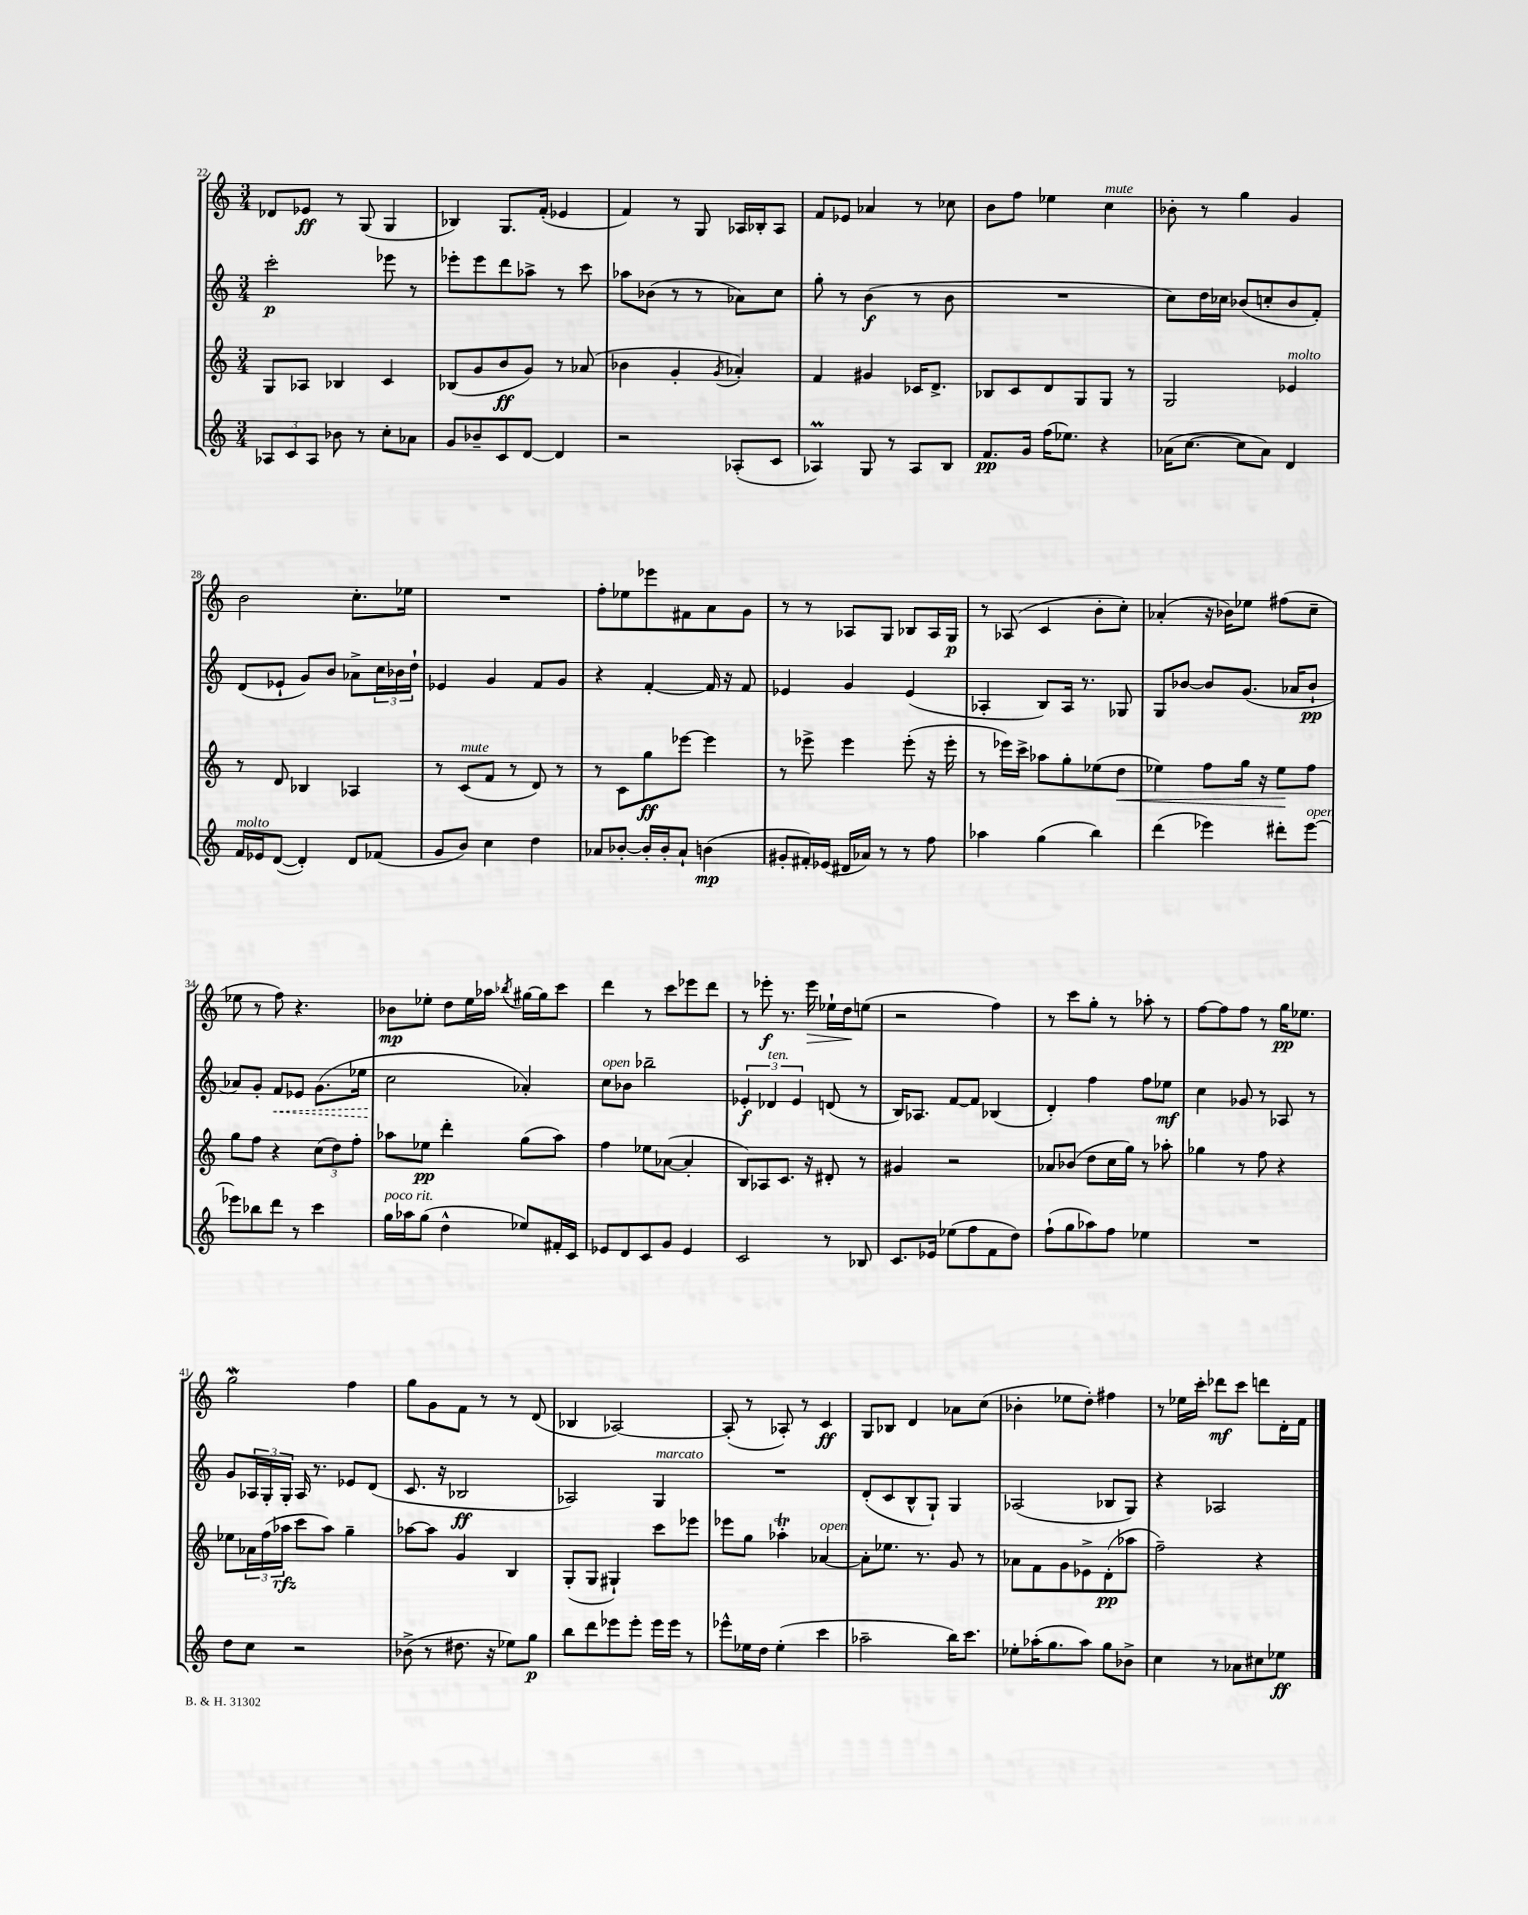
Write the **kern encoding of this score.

**kern	**dynam	**kern	**dynam	**kern	**dynam	**kern	**dynam
*part4	*part4	*part3	*part3	*part2	*part2	*part1	*part1
*staff4	*staff4	*staff3	*staff3	*staff2	*staff2	*staff1	*staff1
*clefG2	*	*clefG2	*	*clefG2	*	*clefG2	*
*k[]	*	*k[]	*	*k[]	*	*k[]	*
*M3/4	*	*M3/4	*	*M3/4	*	*M3/4	*
=22	=22	=22	=22	=22	=22	=22	=22
12A-X/L	.	8G/L	.	2ccc'\	p	8d-X/L	.
12c/	.	.	.	.	.	.	.
.	.	8A-X/J	.	.	.	8e-X/J	ff
12A-/J	.	.	.	.	.	.	.
8b-X\	.	4B-X/	.	.	.	8r	.
8r	.	.	.	.	.	(8G/	.
8cc'\L	.	4c/	.	8eee-X\	.	4G/	.
8a-X\J	.	.	.	8r	.	.	.
=23	=23	=23	=23	=23	=23	=23	=23
8g/L	.	(8B-X/L	.	8eee-X'\L	.	4B-X/)	.
8b-X~/	.	8g/	.	8eee-\	.	.	.
8c/	.	8b/	ff	8ddd\	.	8.G/L	.
[8d/J	.	8g/J)	.	8aa-X^\J	.	.	.
.	.	.	.	.	.	(16f'/Jk	.
4d/]	.	8r	.	8r	.	4e-X/	.
.	.	(8a-X/	.	8ccc\	.	.	.
=24	=24	=24	=24	=24	=24	=24	=24
2r	.	4b-X\	.	8aa-X\L	.	4f/)	.
.	.	.	.	(8b-X\J	.	.	.
.	.	4g'/	.	8r	.	8r	.
.	.	.	.	8r	.	8G/	.
.	.	8qg/	.	.	.	.	.
(8A-X'/L	.	4a-X'/)	.	8a-X\L)	.	16A-X/LL	.
.	.	.	.	.	.	16B-X'/J	.
8c/J	.	.	.	8cc\J	.	8A-/J	.
=25	=25	=25	=25	=25	=25	=25	=25
4A-XM/)	.	4f/	.	8gg'\	.	8f/L	.
.	.	.	.	8r	.	8e-X/J	.
8G/	.	4g#X/	.	(4b\	f	4a-X/	.
8r	.	.	.	.	.	.	.
8A-/L	.	16c-X/KL	.	8r	.	8r	.
.	.	8.d^/J	.	.	.	.	.
8B/J	.	.	.	8b\	.	8cc-X\	.
=26	=26	=26	=26	=26	=26	=26	=26
8.f/L	pp	8B-X/L	.	2.r	.	8b\L	.
.	.	8c/	.	.	.	8ff\J	.
16g/Jk	.	.	.	.	.	.	.
(16ff\KL	.	8d/	.	.	.	4ee-X\	.
8.ee-X\J)	.	.	.	.	.	.	.
.	.	8G/	.	.	.	.	.
!	!	!	!	!	!	!LO:TX:a:i:t=mute	!
4r	.	8G/J	.	.	.	4cc\	.
.	.	8r	.	.	.	.	.
=27	=27	=27	=27	=27	=27	=27	=27
(16a-X\KL	.	2G/	.	8cc\L)	.	8b-X'\	.
[8.cc\J	.	.	.	.	.	.	.
.	.	.	.	16dd\L	.	8r	.
.	.	.	.	16cc-X\JJ	.	.	.
8cc\L]	.	.	.	(8b-X/L	.	4gg\	.
8a-\J)	.	.	.	8ccn'/	.	.	.
!	!	!LO:TX:a:i:t=molto	!	!	!	!	!
4d/	.	4e-X/	.	8b-/	.	4g/	.
.	.	.	.	8f'/J)	.	.	.
!!LO:LB:g=z
=28	=28	=28	=28	=28	=28	=28	=28
!LO:TX:a:i:t=molto	!	!	!	!	!	!	!
16f/LL	.	8r	.	(8d/L	.	2b\	.
16e-X/J	.	.	.	.	.	.	.
([8d/J	.	8d/	.	8e-X`/J	.	.	.
4d'/])	.	4B-X/	.	8g/L)	.	.	.
.	.	.	.	8b/J	.	.	.
8d/L	.	4A-X/	.	8a-X^\L	.	8.cc'\L	.
(8f-X/J	.	.	.	24cc\L	.	.	.
.	.	.	.	24b-X\	.	.	.
.	.	.	.	.	.	16ee-X\Jk	.
.	.	.	.	24dd`\JJ	.	.	.
=29	=29	=29	=29	=29	=29	=29	=29
8g/L	.	8r	.	4e-X/	.	2.r	.
!	!	!LO:TX:a:i:t=mute	!	!	!	!	!
8b/J)	.	(8c/L	.	.	.	.	.
4cc\	.	8f/J	.	4g/	.	.	.
.	.	8r	.	.	.	.	.
4dd\	.	8d/)	.	8f/L	.	.	.
.	.	8r	.	8g/J	.	.	.
=30	=30	=30	=30	=30	=30	=30	=30
8a-X/L	.	8r	.	4r	.	8ff'\L	.
[8b-X'/J	.	8c\L	.	.	.	8ee-X\	.
16b-'/LL]	.	8gg\	ff	[4f'/	.	8eee-X\	.
16b-'/J	.	.	.	.	.	.	.
8a-`/J	.	[8eee-X\J	.	.	.	8f#X\	.
(4bn\	mp	4eee-\]	.	16f/]	.	8a\	.
.	.	.	.	16r	.	.	.
.	.	.	.	8f/	.	8g\J	.
=31	=31	=31	=31	=31	=31	=31	=31
8g#X'/L	.	8r	.	4e-X/	.	8r	.
16f#X'/L)	.	8eee-X^\	.	.	.	8r	.
(16e-X/JJ	.	.	.	.	.	.	.
16d#X/LL	.	4eee-\	.	4g/	.	8A-X/L	.
16a-X/JJ)	.	.	.	.	.	.	.
8r	.	.	.	.	.	8G/J	.
8r	.	(8eee-'\	.	(4e-/	.	8B-X/L	.
8ff\	.	16r	.	.	.	16A-/L	.
.	.	16eee-'\	.	.	.	16G/JJ	p
=32	=32	=32	=32	=32	=32	=32	=32
4aa-X\	.	8r	.	4A-X'/	.	8r	.
.	.	16eee-X\LL)	.	.	.	(8A-X/	.
.	.	16ccc^\JJ	.	.	.	.	.
(4gg\	.	8aa-X\L	.	8B/L)	.	4c/	.
.	.	8gg'\	.	16A-/Jk	.	.	.
.	.	.	.	8.r	.	.	.
4bb\)	.	(8ee-X\	.	.	.	8b'\L	.
!	!	!	!LO:HP:b	!	!	!	!
.	.	8dd\J	<	8G-X/	.	8cc'\J)	.
=33	=33	=33	=33	=33	=33	=33	=33
(4ddd\	.	4ee-X\)	.	8G/L	.	(4a-X'/	.
.	.	.	.	[8b-X/J	.	.	.
4eee-X\)	.	8ff\L	.	8b-/L]	.	16r	.
.	.	.	.	.	.	16b-X\KL)	.
.	.	16gg\Jk	.	(8.g/J	.	8ee-X\J	.
.	.	16r	.	.	.	.	.
8ddd#X'\L	.	8ee-\L	.	.	.	(8ff#X\L	.
.	.	.	.	16a-X/KL	.	.	.
!LO:TX:a:i:t=open	!	!	!	!	!	!	!
[8eee-\J	.	8ff\J	[	8b-`/J	pp	8cc~\J	.
!!LO:LB:g=z
=34	=34	=34	=34	=34	=34	=34	=34
8eee-X\L]	.	8gg\L	.	8a-X/L)	.	8ee-X\	.
8bb-X\	.	8ff\J	.	8g'/J	.	8r	.
!	!	!	!	!	!LO:HP:b	!	!
8ddd\J	.	4r	.	8f/L	<	8ff\)	.
8r	.	.	.	8e-X/J	.	4.r	.
4ccc\	.	(12cc\L	.	(8.g\L	.	.	.
.	.	12dd\)	.	.	.	.	.
.	.	12ff'\J	.	.	.	.	.
.	.	.	.	16ee-X\Jk	.	.	.
=35	=35	=35	=35	=35	=35	=35	=35
!LO:TX:a:i:t=poco rit.	!	!	!	!	!	!	!
16gg\LL	.	8aa-X\L	.	2cc\	.	8b-X\L	mp
16aa-X\J	.	.	.	.	.	.	.
(8gg\J	.	8ee-X\J	pp	.	.	8ee-X'\J	.
4dd^^\	.	4ddd'\	.	.	.	8dd\L	.
.	.	.	.	.	.	16ee-\L	.
.	.	.	.	.	.	16aa-X\JJ	.
.	.	.	.	.	.	8qbb-X/	.
8ee-X/L)	.	(8gg\L	.	4a-X'/)	[	[16gg#X\LL	.
.	.	.	.	.	.	16gg#\J]	.
16f#X'/L	.	8aa-\J)	.	.	.	8ccc\J	.
16c/JJ	.	.	.	.	.	.	.
=36	=36	=36	=36	=36	=36	=36	=36
!	!	!	!	!LO:TX:a:i:t=open	!	!	!
8e-X/L	.	4ff\	.	8cc\L	.	4ddd\	.
8d/	.	.	.	8b-X\J	.	.	.
8c/	.	8ee-X\L	.	2bb-X~\	.	8r	.
8g/J	.	([8a-X\J	.	.	.	8ccc\L	.
4e-/	.	4a-'/]	.	.	.	8eee-X\	.
.	.	.	.	.	.	8ddd\J	.
=37	=37	=37	=37	=37	=37	=37	=37
2c/	.	8B/L)	.	6e-X'/	f	8r	.
.	.	8A-X/	.	.	.	8eee-X'\	f
!	!	!	!	!LO:TX:a:i:t=ten.	!	!	!
.	.	.	.	6d-X/	.	.	.
.	.	8.c/J	.	.	.	8.r	.
.	.	.	.	6e-/	.	.	.
!	!	!	!	!	!	!	!LO:HP:b
.	.	16r	.	.	.	16eee-\	>
8r	.	8d#X'/	.	(8dn/	.	16ee-X`\LL	.
.	.	.	.	.	.	16dd\J	.
8B-X/	.	8r	.	8r	.	(8een\J	]
=38	=38	=38	=38	=38	=38	=38	=38
8.c/L	.	4g#X/	.	16B/KL)	.	2r	.
.	.	.	.	8.A-X/J	.	.	.
16e-X/Jk	.	.	.	.	.	.	.
(8ee-X\L	.	2r	.	[8f/L	.	.	.
8ff\	.	.	.	8f/J]	.	.	.
8f\	.	.	.	(4B-X/	.	4ff\)	.
8dd\J)	.	.	.	.	.	.	.
=39	=39	=39	=39	=39	=39	=39	=39
(8ff`\L	.	8a-X/L	.	4d'/)	.	8r	.
8gg\	.	(8b-X/J	.	.	.	8ccc\L	.
8aa-X\)	.	8dd\L	.	4ff\	.	8gg'\J	.
8ff\J	.	16cc\L	.	.	.	8r	.
.	.	16gg\JJ)	.	.	.	.	.
4ee-X\	.	8r	.	8ff\L	.	8aa-X'\	.
.	.	8aa-X'\	.	8ee-X\J	mf	8r	.
=40	=40	=40	=40	=40	=40	=40	=40
2.r	.	4gg-X\	.	4cc\	.	[8ff\L	.
.	.	.	.	.	.	8ff\]	.
.	.	8r	.	8g-X/	.	8ff\J	.
.	.	8ff\	.	8r	.	8r	.
.	.	4r	.	8A-X/	.	16gg\KL	pp
.	.	.	.	.	.	8.ee-X\J	.
.	.	.	.	8r	.	.	.
!!LO:LB:g=z
=41	=41	=41	=41	=41	=41	=41	=41
8dd\L	.	8ee-X\L	.	8g/L	.	2ggW\	.
8cc\J	.	24a-X\L	.	24A-X/L	.	.	.
.	.	(24ff\	.	24G'/	.	.	.
.	.	24aa-X\JJ	rfz	24G'/JJ	.	.	.
2r	.	8ccc\L	.	16A-/	.	.	.
.	.	.	.	8.r	.	.	.
.	.	8aa-\J)	.	.	.	.	.
.	.	4gg~\	.	8e-X/L	.	4ff\	.
.	.	.	.	(8d/J	.	.	.
=42	=42	=42	=42	=42	=42	=42	=42
(8b-X^\	.	[8aa-X\L	.	8.c/	.	8gg\L	.
8r	.	8aa-\J]	.	.	.	8g\	.
.	.	.	.	16r	.	.	.
8.dd#X\	.	4g/	.	2B-X/	ff	8f\J	.
.	.	.	.	.	.	8r	.
16r	.	.	.	.	.	.	.
8ee-X\L)	.	4B/	.	.	.	8r	.
8gg\J	p	.	.	.	.	(8d/	.
=43	=43	=43	=43	=43	=43	=43	=43
8bb\L	.	(8G'/L	.	2A-X/)	.	4B-X/	.
8ddd\	.	8G/J	.	.	.	.	.
8eee-X\	.	4G#X`/)	.	.	.	[2A-X/)	.
8eee-'\J	.	.	.	.	.	.	.
!	!	!	!	!LO:TX:a:i:t=marcato	!	!	!
16eee-\LL	.	8ccc\L	.	4G/	.	.	.
16eee-\JJ	.	.	.	.	.	.	.
8r	.	8eee-X\J	.	.	.	.	.
=44	=44	=44	=44	=44	=44	=44	=44
8eee-X^^\L	.	8eee-X\L	.	2.r	.	(8A-'/]	.
16ee-X\L	.	8gg\J	.	.	.	8r	.
16dd\JJ	.	.	.	.	.	.	.
(4ee-'\	.	4aa-XT'\	.	.	.	8A-X'/)	.
.	.	.	.	.	.	8r	.
!	!	!LO:TX:a:i:t=open	!	!	!	!	!
4ccc\	.	[4a-X/	.	.	.	4c/	ff
=45	=45	=45	=45	=45	=45	=45	=45
2aa-X~\	.	8a-'\L]	.	(8d'/L	.	8G/L	.
.	.	8.ee-X\J	.	8c/	.	8B-X/J	.
.	.	.	.	8B^^/	.	4d/	.
.	.	8.r	.	.	.	.	.
.	.	.	.	8G`/J)	.	.	.
16bb\KL)	.	8g/	.	4G/	.	8a-X\L	.
8.ccc\J	.	.	.	.	.	.	.
.	.	8r	.	.	.	(8cc\J	.
=46	=46	=46	=46	=46	=46	=46	=46
8ee-X'\L	.	8a-X\L	.	(2A-X/	.	4b-X'\	.
(16aa-X'\K	.	8f\	.	.	.	.	.
8.gg\	.	.	.	.	.	.	.
.	.	8g\	.	.	.	8ee-X\L	.
8aa-\J)	.	8e-X^\	.	.	.	8dd'\J)	.
8gg\L	.	(8d'\	pp	8B-X/L	.	4ff#X\	.
8b-X^\J	.	8aa-X\J	.	8G/J)	.	.	.
=47	=47	=47	=47	=47	=47	=47	=47
4cc\	.	2ff~\)	.	4r	.	8r	.
.	.	.	.	.	.	16ee-X\LL	.
.	.	.	.	.	.	16ccc'\JJ	.
8r	.	.	.	2A-X/	.	8ddd-X\L	mf
8a-X\L	.	.	.	.	.	8ccc\J	.
8cc#X\	.	4r	.	.	.	8dddn\L	.
8ee-X\J	ff	.	.	.	.	16d'\L	.
.	.	.	.	.	.	16f\JJ	.
==	==	==	==	==	==	==	==
*-	*-	*-	*-	*-	*-	*-	*-
